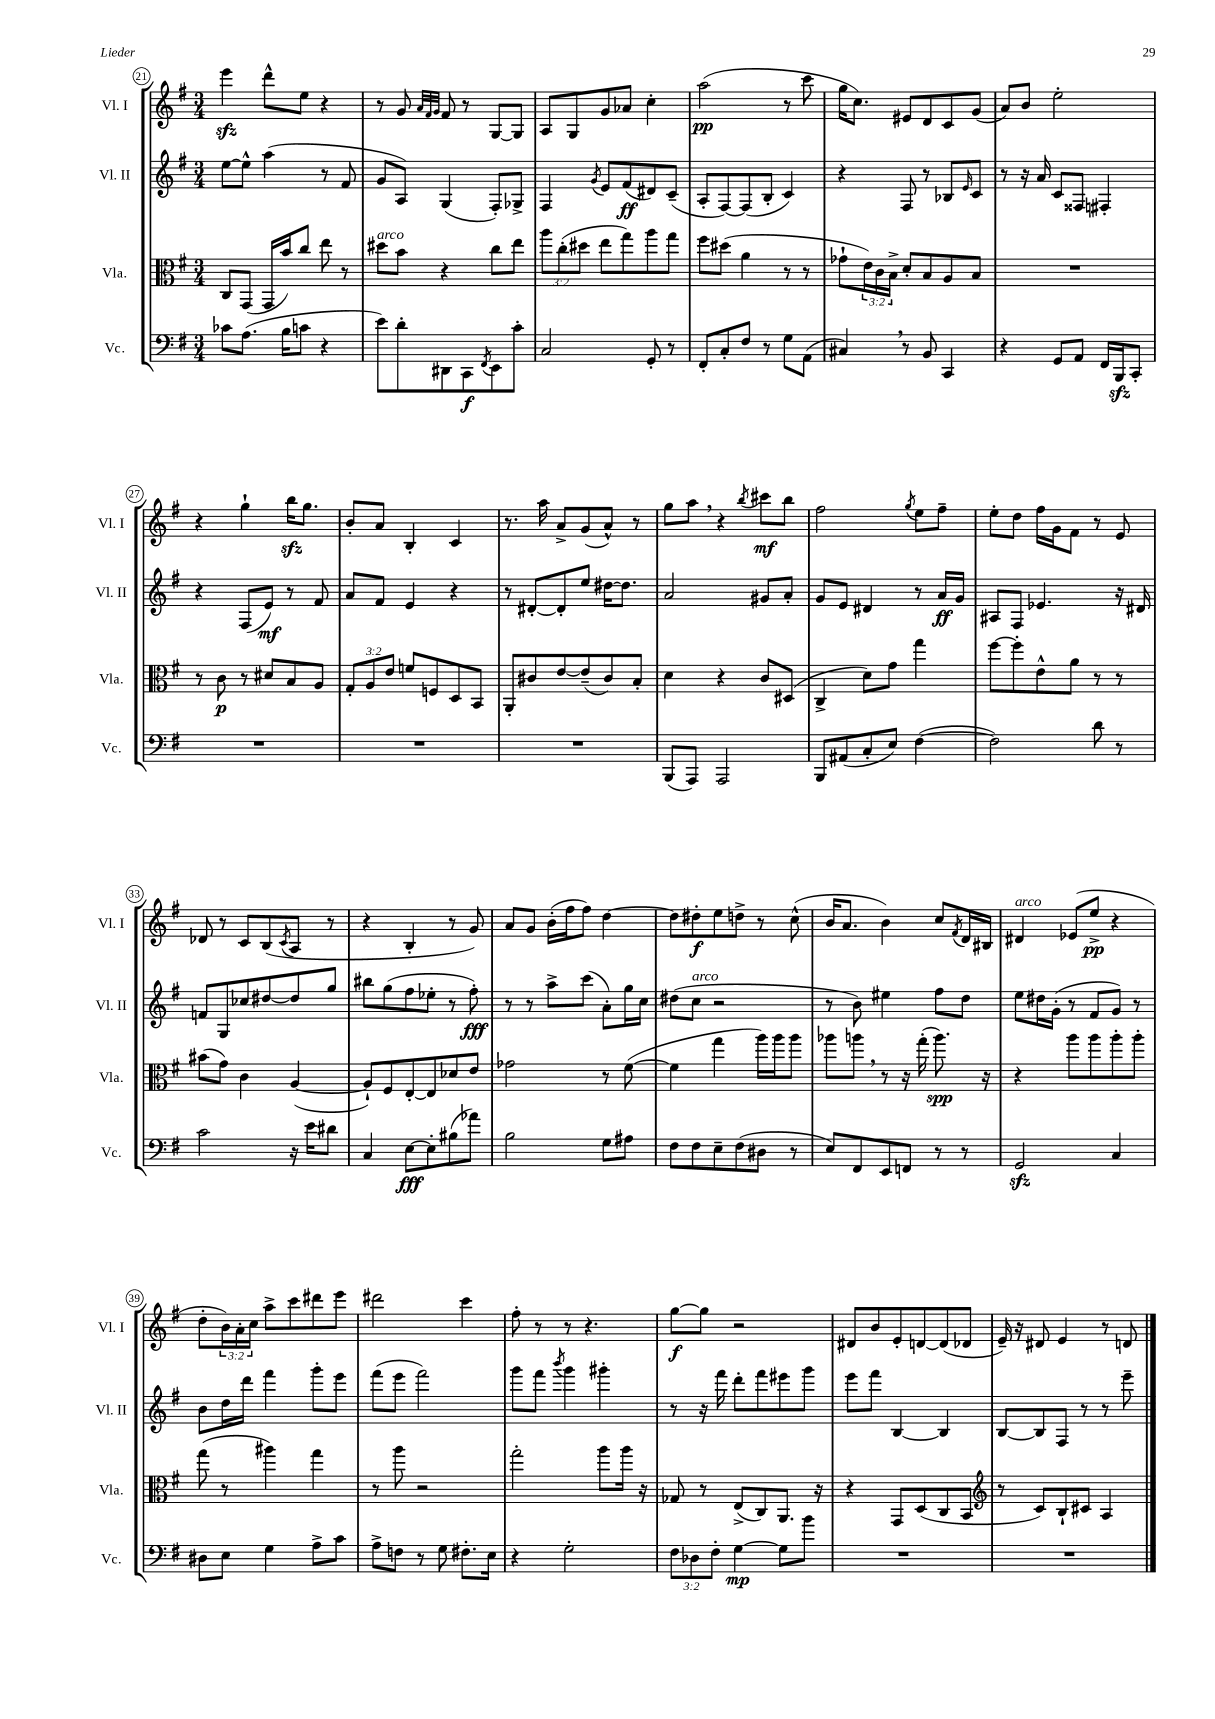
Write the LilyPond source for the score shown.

<<
\new StaffGroup <<
\new Staff = "s0" \with { instrumentName = "Vl. I" shortInstrumentName = "Vl. I" } {
    \clef treble \key g \major \numericTimeSignature \time 3/4 \override Staff.TupletNumber.text = #tuplet-number::calc-fraction-text
    e'''4\sfz d'''8-^ e''8 r4 |
    r8 g'8 \grace { a'32 fis'32 g'32 } fis'8 r8 g8~ g8 |
    a8 g8 g'8 aes'8 c''4-. |
    a''2\pp( r8 c'''8 |
    g''16 c''8.) eis'8 d'8 c'8 g'8( |
    a'8) b'8 e''2-. |
    r4 g''4-! b''16\sfz g''8. |
    b'8-. a'8 b4-. c'4 |
    r8. a''16 a'8-> g'8( a'8-^) r8 |
    g''8 a''8 \breathe r4 \acciaccatura { b''8 } cis'''8\mf b''8 |
    fis''2 \acciaccatura { g''8 } e''8 fis''8-- |
    e''8-. d''8 fis''16 g'16 fis'8 r8 e'8 |
    des'8 r8 c'8 b8( \acciaccatura { c'8 } a8 r8 |
    r4 b4-. r8 g'8) |
    a'8 g'8 b'16-.( fis''16 fis''8) d''4~ |
    d''8 dis''8-.\f e''8 d''8-> r8 c''8-^( |
    b'16 a'8. b'4) c''8 \acciaccatura { fis'8 } d'16 bis16 |
    dis'4^\markup { \italic "arco" } ees'8( e''8->\pp r4 |
    d''8-. \tuplet 3/2 { b'16) a'16-. c''16 } a''8-> c'''8 dis'''8 e'''8 |
    dis'''2 c'''4 |
    fis''8-. r8 r8 r4. |
    g''8~\f g''8 r2 |
    dis'8 b'8 e'8-. d'8~ d'8( des'8 |
    e'16--) r16 dis'8 e'4 r8 d'8 \bar "|." |
}
\new Staff = "s1" \with { instrumentName = "Vl. II" shortInstrumentName = "Vl. II" } {
    \clef treble \key g \major \numericTimeSignature \time 3/4
    e''8~ e''8-^ a''4( r8 fis'8 |
    g'8 a8) g4( fis8-.) ges8-> |
    fis4 \acciaccatura { g'8 } e'8 fis'8\ff( dis'8) c'8--( |
    a8-. fis8~) fis8( b8-. c'4) |
    r4 fis8 r8 bes8 \grace { e'16 } c'8 |
    r8 r16 a'16 c'8 fisis8 fis4-. |
    r4 fis8( e'8\mf) r8 fis'8 |
    a'8 fis'8 e'4 r4 |
    r8 dis'8~-. dis'8-. e''8 dis''16~ dis''8. |
    a'2 gis'8 a'8-. |
    g'8 e'8 dis'4 r8 a'16\ff g'16 |
    ais8 fis8 ees'4. r16 dis'16 |
    f'8 g8 ces''8 dis''8~ dis''8 g''8 |
    bis''8 g''8( fis''8 ees''8-. r8 fis''8-.\fff) |
    r8 r8 a''8-> c'''8( a'8-.) g''16 c''16 |
    dis''8( c''8^\markup { \italic "arco" } r2 |
    r8 b'8) eis''4 fis''8 d''8 |
    e''8 dis''16 g'16-.( r8 fis'8 g'8) r8 |
    b'8 d''16 d'''16 fis'''4 g'''8-. e'''8 |
    fis'''8( e'''8 fis'''2) |
    g'''8 fis'''8 \acciaccatura { b'''8 } g'''4 gis'''4-. |
    r8 r16 fis'''16 d'''8-. fis'''8 eis'''8 g'''8 |
    e'''8 fis'''8 b4~ b4 |
    b8~ b8 fis8 r8 r8 e'''8-- \bar "|." |
}
\new Staff = "s2" \with { instrumentName = "Vla." shortInstrumentName = "Vla." } {
    \clef alto \key g \major \numericTimeSignature \time 3/4 \override Staff.TupletNumber.text = #tuplet-number::calc-fraction-text
    c8 g,8( g,16 b'16) c''8 e''8 r8 |
    dis''8^\markup { \italic "arco" } b'8 r4 c''8 e''8 |
    \tuplet 3/2 { a''8 c''8-.( dis''8 } e''8 g''8) a''8 g''8 |
    fis''8 dis''8( a'4 r8 r8 |
    ges'8-! \tuplet 3/2 { e'16) c'16 b16-> } d'8-. b8 a8 b8 |
    R2. |
    r8 c'8\p r8 dis'8 b8 a8 |
    \tuplet 3/2 { g8-. a8 e'8 } f'8 f8 d8 b,8 |
    a,8-. cis'8 e'8~ e'8--( cis'8) b8-. |
    d'4 r4 c'8 dis8( |
    c4-> d'8) g'8 g''4 |
    fis''8~ fis''8-. e'8-^ a'8 r8 r8 |
    bis'8( g'8) c'4 a4~( |
    a8-!) fis8 e8~-. e8 des'8 e'8 |
    ges'2 r8 fis'8~( |
    fis'4 g''4 a''16) a''16 a''8 |
    aes''8 a''8 \breathe r8 r16 g''16-.( a''8.\spp) r16 |
    r4 a''8 a''8 a''8-. a''8-. |
    g''8( r8 ais''4) g''4 |
    r8 a''8 r2 |
    g''2-. a''8 a''16 r16 |
    ges8 r8 e8->( c8) a,8. r16 |
    r4 g,8 d8( c8 b,8 |
    \clef treble r8 c'8) b8-! cis'8 a4 \bar "|." |
}
\new Staff = "s3" \with { instrumentName = "Vc." shortInstrumentName = "Vc." } {
    \clef bass \key g \major \numericTimeSignature \time 3/4 \override Staff.TupletNumber.text = #tuplet-number::calc-fraction-text
    ces'8 a8.( b16 c'8 r4 |
    e'8) d'8-. dis,8 c,8\f \acciaccatura { fis,8 } e,8 c'8-. |
    c2 g,8-. r8 |
    fis,8-. c8-. fis8 r8 g8 a,8( |
    cis4) \breathe r8 b,8 c,4 |
    r4 g,8 a,8 fis,16 b,,16\sfz c,8-. |
    R2. |
    R2. |
    R2. |
    b,,8( a,,8) a,,2 |
    b,,8 ais,8( c8-. e8) fis4~( |
    fis2) d'8 r8 |
    c'2 r16 e'16 dis'8 |
    c4 e8~\fff e8-. bis8( aes'8) |
    b2 g8 ais8 |
    fis8 fis8 e8-- fis8( dis8 r8 |
    e8) fis,8 e,8 f,8 r8 r8 |
    g,2\sfz c4 |
    dis8 e8 g4 a8-> c'8 |
    a8-> f8 r8 g8 fis8.-. e16 |
    r4 g2-. |
    \tuplet 3/2 { fis8 des8 fis8-. } g4~\mp g8 b'8 |
    R2. |
    R2. \bar "|." |
}
>>
>>
\layout { \context { \Score currentBarNumber = #21 \override BarNumber.stencil = #(make-stencil-circler 0.1 0.3 ly:text-interface::print) } }
